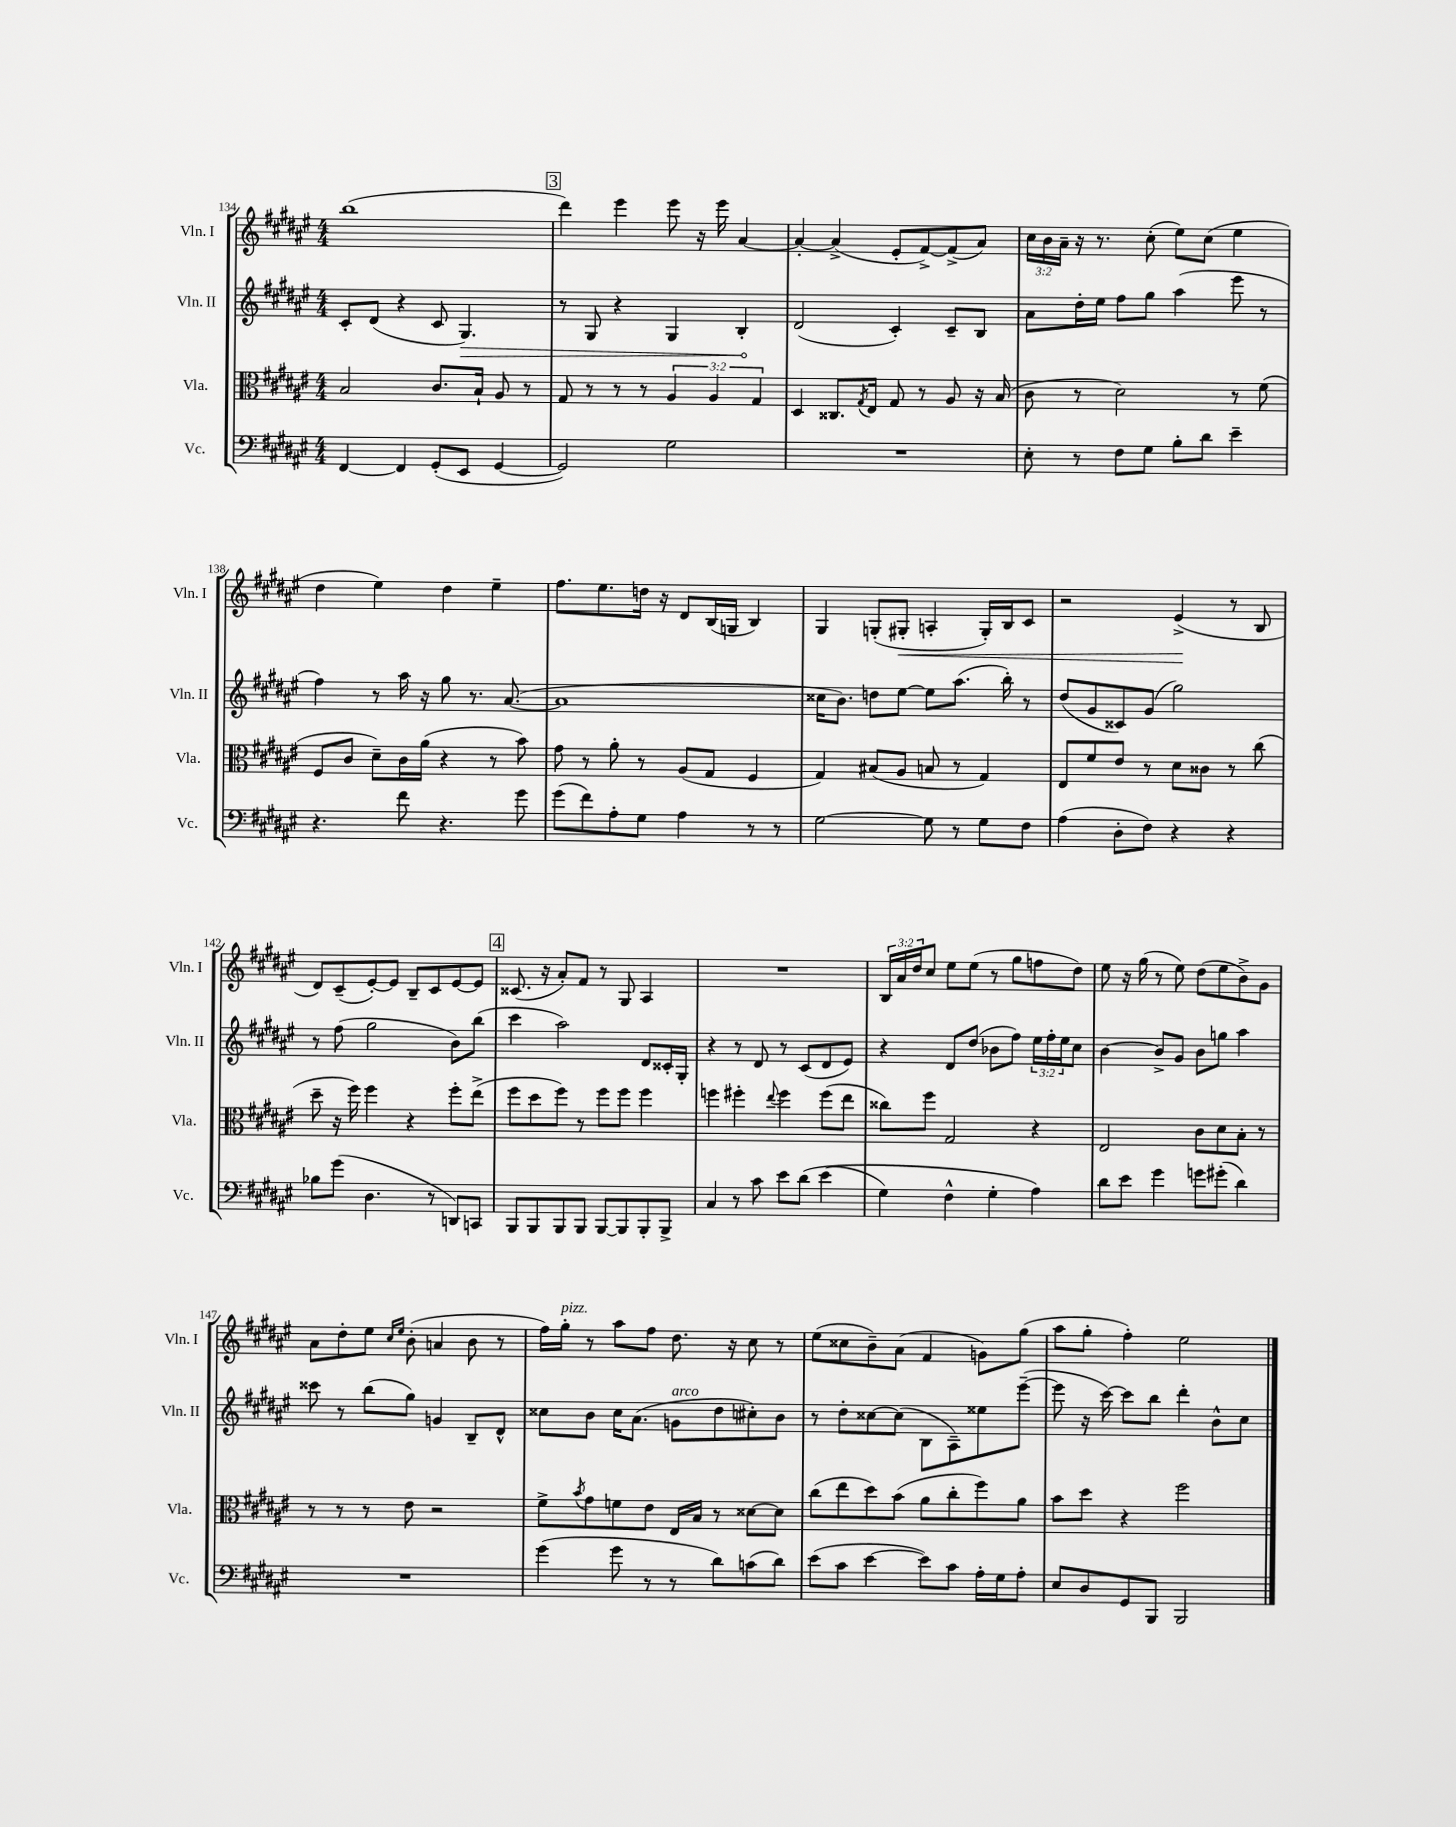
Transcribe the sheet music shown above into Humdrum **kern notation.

**kern	**kern	**kern	**kern
*staff4	*staff3	*staff2	*staff1
*clefF4	*clefC3	*clefG2	*clefG2
*k[f#c#g#d#a#e#]	*k[f#c#g#d#a#e#]	*k[f#c#g#d#a#e#]	*k[f#c#g#d#a#e#]
*M4/4	*M4/4	*M4/4	*M4/4
[4FF#	2B	8c#'	(1bb
.	.	(8d#	.
4FF#]	.	4r	.
(8GG#'	8.c#	8c#	.
8EE#	.	4.G#)	.
.	16B`	.	.
[4GG#	8A#	.	.
.	8r	.	.
=	=	=	=
2GG#])	8G#	8r	4ddd#)
.	8r	8G#	.
.	8r	4r	4eee#
.	8r	.	.
2G#	6A#	4G#	8eee#
.	.	.	16r
.	6A#	.	.
.	.	.	16eee#
.	.	4B'	[4a#
.	6G#	.	.
=	=	=	=
1r	4D#	(2d#	4a#'_
.	8.C##	.	(4a#^]
.	8qG#	.	.
.	16E#	.	.
.	8G#	4c#')	8e#'
.	8r	.	[8f#^)
.	8A#	8c#~	(8f#^]
.	16r	8B	8a#)
.	(16B	.	.
=	=	=	=
8E#'	8c#	8a#	24cc#
.	.	.	24b
.	.	.	24a#~
8r	8r	16dd#'	16r
.	.	16ee#	8.r
8F#	2d#)	8ff#	.
8G#	.	8gg#	(8cc#'
8B'	.	(4aa#	8ee#)
8d#	.	.	(8cc#
4e#~	8r	8eee#	4ee#
.	(8f#	8r	.
=	=	=	=
4.r	8F#	4ff#)	4dd#
.	8c#	.	.
.	8d#~)	8r	4ee#)
8f#	16c#	16aa#	.
.	(16a#	16r	.
4.r	4r	8gg#	4dd#
.	.	8.r	.
.	8r	.	4ee#~
.	.	([8.a#	.
8g#	8b)	.	.
=	=	=	=
(8g#	8g#	1a#]	8.ff#
8f#)	8r	.	.
.	.	.	8.ee#
8A#'	8a#'	.	.
8G#	8r	.	16dd
.	.	.	16r
4A#	(8A#	.	8d#
.	8G#	.	(16B
.	.	.	16G
8r	4F#	.	4B)
8r	.	.	.
=	=	=	=
[2G#	4G#)	16cc##	4G#
.	.	8.b)	.
.	(8B#	8dd	(8G'
.	8A#	[8ee#	8G#'
8G#]	8B	8ee#]	4A'
8r	8r	(8.aa#	.
8G#	4G#)	.	16G#')
.	.	16bb')	16B
8F#	.	8r	8c#
=	=	=	=
(4A#	8E#	(8dd#	2r
.	8f#	8g#	.
8D#'	8e#	8c##)	.
8F#)	8r	(8g#	.
4r	8d#	2gg#)	(4e#^
.	8c##	.	.
4r	8r	.	8r
.	(8cc#	.	8B
=	=	=	=
8B-	8dd#~	8r	8d#)
(8g#	16r	(8ff#	(8c#~
.	16ff#)	.	.
4.D#	4ff#	2gg#	[8e#')
.	.	.	8e#]
.	4r	.	8B~
8r	.	.	8c#
8DD)	8ff#'	8b)	[8e#
8CC	(8ee#^	(8bb	8e#]
=	=	=	=
8BBB	8ff#	4ccc#	(8.c##
8BBB	8dd#	.	.
.	.	.	16r
8BBB	8ff#)	2aa#)	8a#')
8BBB	8r	.	8f#
[8BBB	8ff#	.	8r
8BBB]	8ff#	.	8G#
8BBB'	4ff#	8d#	4A#
8BBB^	.	16c##'	.
.	.	16G#'	.
=	=	=	=
4C#	4ff	4r	1r
8r	4ff#'	8r	.
8c#	.	8d#	.
.	8qqee#	.	.
8e#	4ff#	8r	.
&(8d#	.	(8c#	.
(4e#	(8ff#	8d#	.
.	8ee#	8e#)	.
=	=	=	=
4G#)	8cc##)	4r	24B
.	.	.	24a#
.	.	.	24dd#
.	8ff#	.	8cc#
4F#^^	2G#	8d#	8ee#
.	.	(8dd#	(8ee#
4G#'	.	8b-	8r
.	.	8ff#)	8gg#
4A#&)	4r	24ee#	8ff
.	.	24ff#'	.
.	.	24ee#	.
.	.	8cc#	8dd#)
=	=	=	=
8d#	2E#	[4b	8ee#
8e#	.	.	16r
.	.	.	(16gg#
4g#	.	8b^]	8r
.	.	8g#	8ee#)
8g	8c#	8b	(8dd#
(8g#'	8d#	8gg	8ee#
4d#)	8B'	4aa#	8b^)
.	8r	.	8g#
=	=	=	=
1r	8r	8ccc##	8a#
.	8r	8r	8dd#'
.	8r	(8bb	8ee#
.	.	.	16qqcc#
.	.	.	16qqee#
.	8e#	8gg#)	(8b'
.	2r	4g	4a
.	.	8B~	8b
.	.	8d#^^	8r
=	=	=	=
(4g#	8f#^	8cc##	16ff#)
.	.	.	16gg#'
.	8qb	.	.
.	8g#	8b	8r
8g#	8f	16cc##	8aa#
.	.	(8.a#	.
8r	8e#	.	8ff#
8r	16E#	8g	8.dd#
.	16B	.	.
8d#)	8r	8dd#	.
.	.	.	16r
(8c	[8d##	8cc#')	8cc#
8d#)	8d##]	8b	8r
=	=	=	=
(8e#	(8cc#	8r	(8ee#
8c#	8ee#	8dd#'	8cc##
[4e#	8dd#)	[8cc##	8b~)
.	(8b	(8cc##]	(8a#
8e#])	8a#	8B	4f#
8c#	8cc#'	8A#~)	.
16A#'	8ff#)	8ee##	8g)
16G#	.	.	.
8A#'	8a#	([8eee#~	(8gg#
=	=	=	=
8E#	8b	8eee#]	8aa#
8D#	8dd#	16r	8gg#'
.	.	[16ccc#)	.
8GG#	4r	8ccc#]	4ff#')
8BBB	.	8bb	.
2BBB	2ff#	4ddd#'	2ee#
.	.	8b^^	.
.	.	8cc#	.
==	==	==	==
*-	*-	*-	*-
